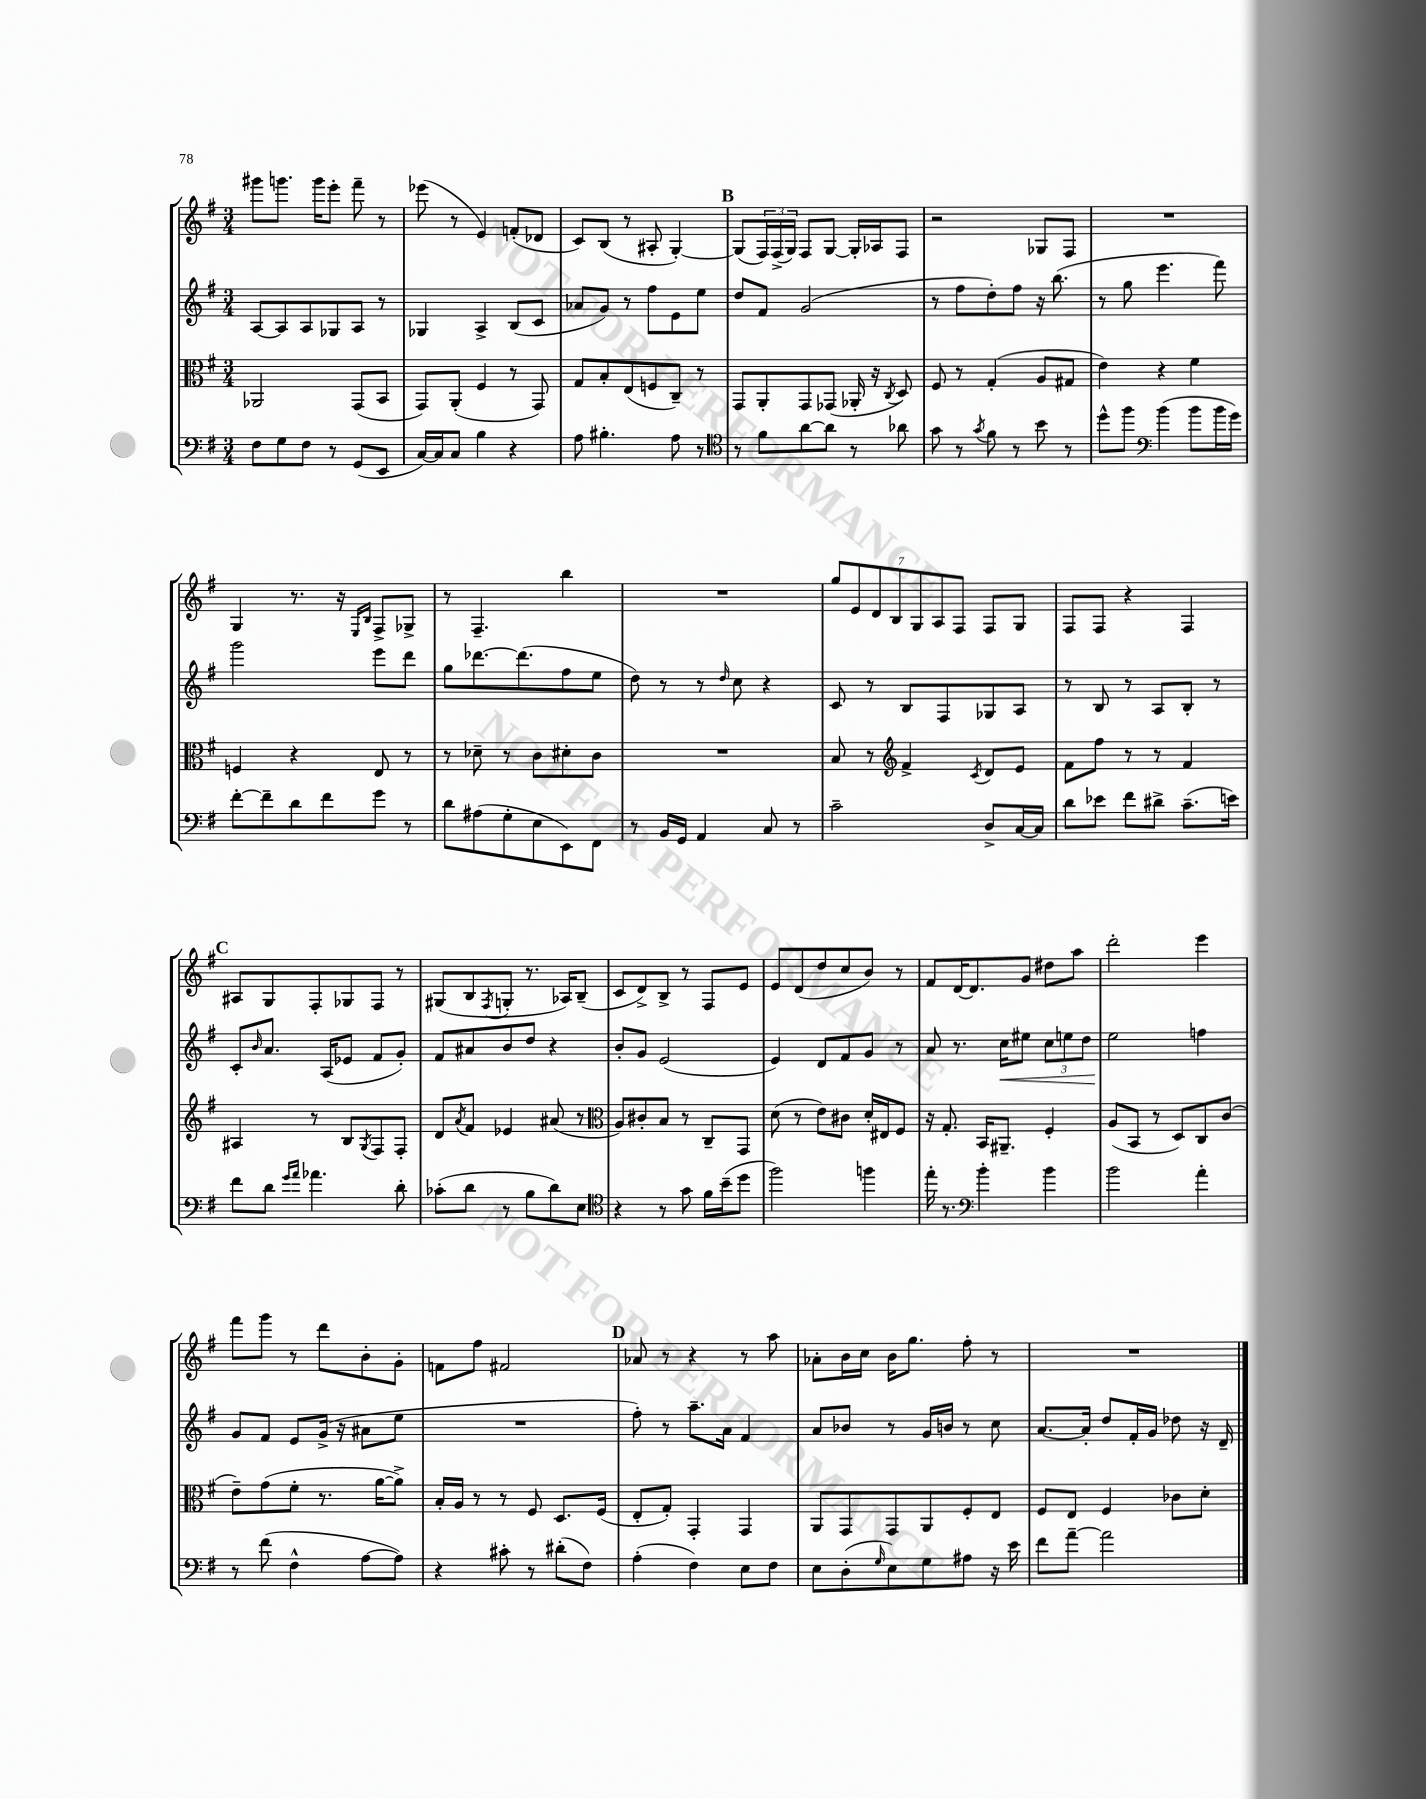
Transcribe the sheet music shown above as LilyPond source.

<<
\new StaffGroup <<
\new Staff = "s0" {
    \clef treble \key g \major \numericTimeSignature \time 3/4
    gis'''8 g'''8. g'''16 e'''8-. fis'''8-- r8 |
    ees'''8( r8 e'4) f'8-.( des'8 |
    c'8) b8( r8 ais8-. g4~-.) |
    \mark \markup { \bold "B" } g8( \tuplet 3/2 { fis16) fis16->( g16) } fis8 g8~ g16-. aes16 fis8 |
    r2 ges8 fis8 |
    R2. |
    g4 r8. r16 \grace { e16 b16 } fis8-> ges8-> |
    r8 fis4.-- b''4 |
    R2. |
    \tuplet 7/4 { g''8 e'8 d'8 b8 g8 a8 fis8 } fis8 g8 |
    fis8 fis8 r4 fis4 |
    \mark \markup { \bold "C" } ais8 g8 fis8-. ges8 fis8 r8 |
    gis8( b8 \acciaccatura { fis8 } g8-. r8. aes16) b8--( |
    c'8 d'8->) b8-> r8 fis8 e'8 |
    e'8 d'8( d''8 c''8 b'8) r8 |
    fis'8 d'16~ d'8. g'8 dis''8 a''8 |
    d'''2-. e'''4 |
    fis'''8 g'''8 r8 d'''8 b'8-. g'8-. |
    f'8 fis''8 fis'2 |
    \mark \markup { \bold "D" } aes'8 r8 r4 r8 a''8 |
    aes'8-. b'16 c''16 b'16 g''8. fis''8-. r8 |
    R2. \bar "|." |
}
\new Staff = "s1" {
    \clef treble \key g \major \numericTimeSignature \time 3/4
    a8~ a8 a8 ges8 a8 r8 |
    ges4 a4-> b8( c'8 |
    aes'8 g'8) r8 fis''8 e'8 e''8 |
    \mark \markup { \bold "B" } d''8 fis'8 g'2( |
    r8 fis''8 d''8-.) fis''8 r16 b''8.( |
    r8 g''8 e'''4. fis'''8) |
    g'''2 e'''8 d'''8 |
    g''8 des'''8.~ des'''8.( fis''8 e''8 |
    d''8) r8 r8 \grace { d''16 } c''8 r4 |
    c'8 r8 b8 fis8 ges8 a8 |
    r8 b8 r8 a8 b8-. r8 |
    \mark \markup { \bold "C" } c'8-. \grace { b'16 } a'8. a16( ees'8 fis'8 g'8-.) |
    fis'8 ais'8 b'8 d''8 r4 |
    b'8-. g'8 e'2( |
    e'4) d'8 fis'8 g'8 r8 |
    a'8 r8. c''16\< eis''8 \tuplet 3/2 { c''8 e''8 d''8 } |
    e''2\! f''4 |
    g'8 fis'8 e'8 g'16->( r16 ais'8 e''8 |
    R2. |
    \mark \markup { \bold "D" } fis''8-.) r8 a''8.-- a'16 fis'4 |
    a'8 bes'8 r8 g'16 b'16 r8 c''8 |
    a'8.~ a'16-. d''8 fis'16-. g'16 des''8 r16 d'16-- \bar "|." |
}
\new Staff = "s2" {
    \clef alto \key g \major \numericTimeSignature \time 3/4
    aes,2 g,8( b,8 |
    g,8) a,8-.( fis4 r8 g,8) |
    g8 b8-. e8( f8 c8--) r8 |
    \mark \markup { \bold "B" } g,8 a,8-. g,8 ges,8( aes,16-. r16 \acciaccatura { c8 } d8) |
    fis8 r8 g4-.( a8 gis8 |
    e'4) r4 fis'4 |
    f4 r4 e8 r8 |
    r8 des'8-- r8 c'8 dis'8-. c'8 |
    R2. |
    b8 r8 \clef treble fis'4-> \acciaccatura { c'8 } d'8 e'8 |
    fis'8 fis''8 r8 r8 fis'4 |
    \mark \markup { \bold "C" } ais4 r8 b8 \acciaccatura { g8 } fis8 fis8-. |
    d'8 \acciaccatura { a'8 } fis'8 ees'4 ais'8( r8 |
    \clef alto a8) cis'8-. b8 r8 c8-- g,8 |
    d'8( r8 e'8) cis'8 d'16-. eis16 fis8 |
    r16 g8.-. b,16 ais,8.-- fis4-. |
    a8( b,8 r8 d8) c8 c'8( |
    e'8--) g'8( fis'8-. r8. a'16~ a'8->) |
    b16-. a16 r8 r8 fis8 d8. fis16( |
    \mark \markup { \bold "D" } e8-. g8-.) g,4-. g,4 |
    a,8 g,8 g,8 a,8 fis8-. e8 |
    fis8 e8 fis4 ces'8 d'8-. \bar "|." |
}
\new Staff = "s3" {
    \clef bass \key g \major \numericTimeSignature \time 3/4
    fis8 g8 fis8 r8 g,8( e,8 |
    c16~) c16 c8 b4 r4 |
    a8 bis4.-. a8 r8 |
    \mark \markup { \bold "B" } \clef tenor r8 fis'8 a'8~ a'8 r8 aes'8 |
    g'8 r8 \acciaccatura { g'8 } fis'8 r8 b'8 r8 |
    d''8-^ fis''8 \clef bass b'4( b'8 b'16 g'16) |
    fis'8~-. fis'8-- d'8 fis'8 g'8 r8 |
    d'8 ais8( g8-. e8 e,8) fis,8 |
    r8 b,16 g,16 a,4 c8 r8 |
    c'2-- d8-> c16~ c16 |
    d'8 ees'8 fis'8 dis'8-> c'8.--( e'16) |
    \mark \markup { \bold "C" } fis'8 d'8 \grace { g'16 a'16 } aes'4. d'8-. |
    ces'8-.( d'8 r8 b8 d'8) e8 |
    \clef tenor r4 r8 g'8 fis'16 b'16--( d''8 |
    fis''2) f''4 |
    e''16-. r8. \clef bass b'4-. b'4 |
    b'2 a'4-. |
    r8 fis'8( fis4-^ a8~ a8) |
    r4 cis'8-. r8 dis'8-.( fis8) |
    \mark \markup { \bold "D" } a4-.( fis4) e8 fis8 |
    e8 d8-.( \grace { g16 } e8) g8 ais8 r16 e'16 |
    fis'8 a'8~-- a'2 \bar "|." |
}
>>
>>
\layout { \context { \Score \remove "Bar_number_engraver" } }
